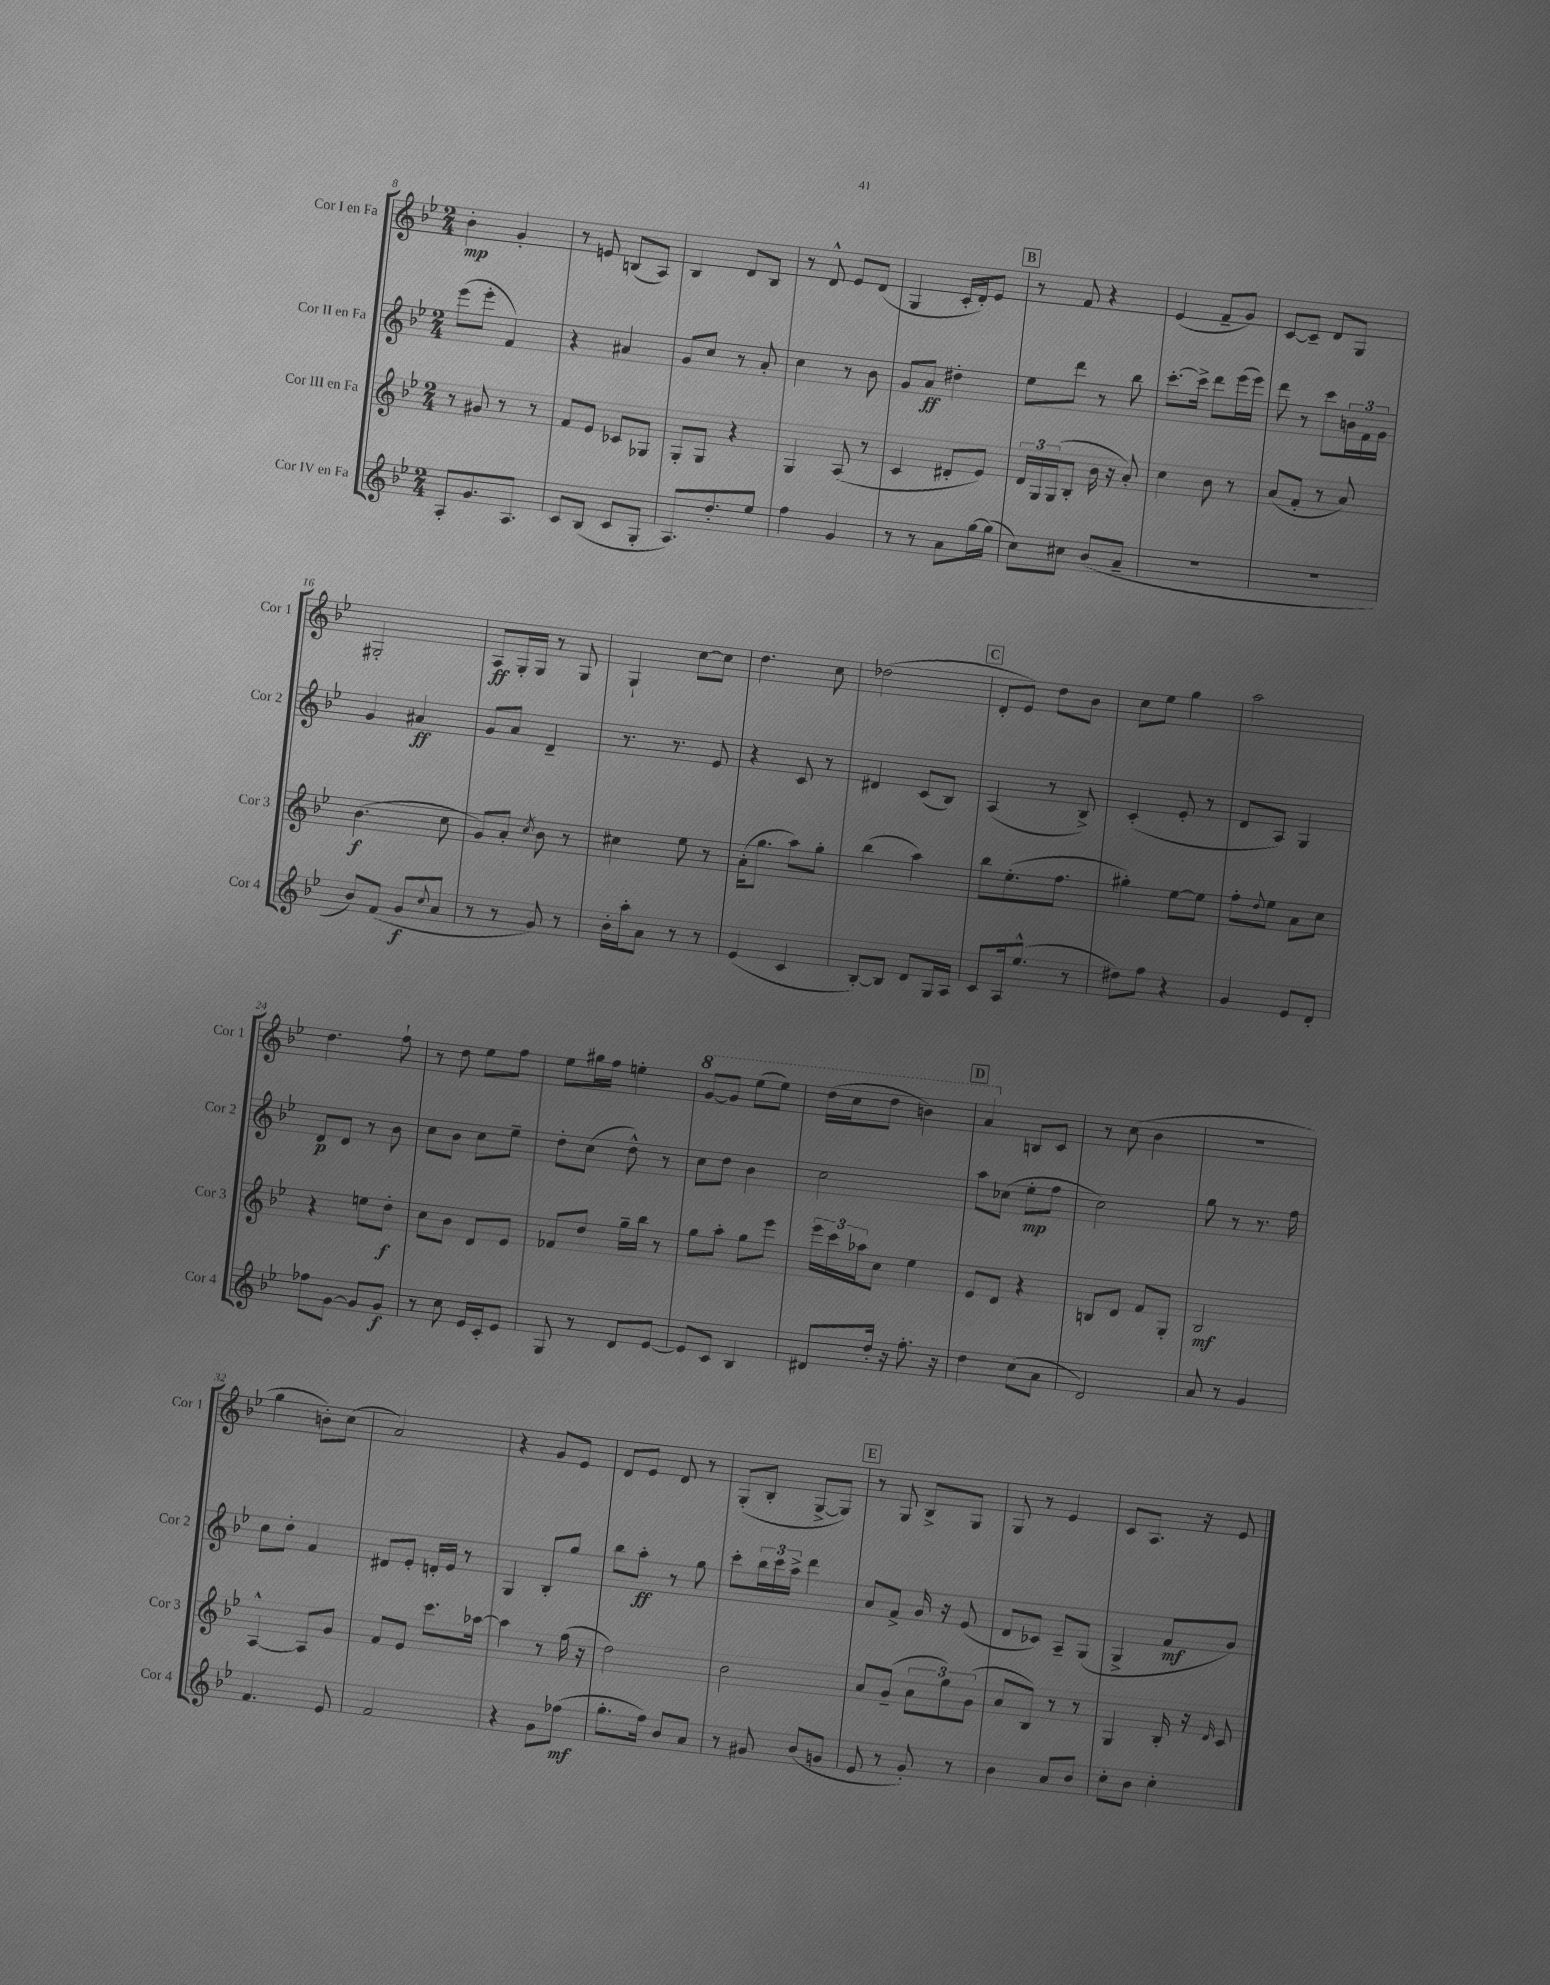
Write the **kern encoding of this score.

**kern	**dynam	**kern	**dynam	**kern	**dynam	**kern	**dynam
*part4	*part4	*part3	*part3	*part2	*part2	*part1	*part1
*staff4	*staff4	*staff3	*staff3	*staff2	*staff2	*staff1	*staff1
*I"Cor IV en Fa	*	*I"Cor III en Fa	*	*I"Cor II en Fa	*	*I"Cor I en Fa	*
*I'Cor 4	*	*I'Cor 3	*	*I'Cor 2	*	*I'Cor 1	*
*clefG2	*	*clefG2	*	*clefG2	*	*clefG2	*
*k[b-e-]	*	*k[b-e-]	*	*k[b-e-]	*	*k[b-e-]	*
*M2/4	*	*M2/4	*	*M2/4	*	*M2/4	*
=8	=8	=8	=8	=8	=8	=8	=8
8A'/L	.	8r	.	(8eee-\L	.	4b-'\	mp
8.g/	.	8g#X/	.	8eee-'\J	.	.	.
.	.	8r	.	4f/)	.	4g'/	.
8.A/J	.	.	.	.	.	.	.
.	.	8r	.	.	.	.	.
=9	=9	=9	=9	=9	=9	=9	=9
8c/L	.	8f/L	.	4r	.	8r	.
(8B-/J	.	8e-/J	.	.	.	8en/	.
8c/L	.	8c-X/L	.	4a#X/	.	(8Bn/L	.
8G'/J	.	8G-X/J	.	.	.	8A/J)	.
=10	=10	=10	=10	=10	=10	=10	=10
8.A/L)	.	8G'/L	.	8g/L	.	4B-/	.
.	.	8G/J	.	8cc/J	.	.	.
8.dd'/	.	.	.	.	.	.	.
.	.	4r	.	8r	.	8d/L	.
8ee-/J	.	.	.	8a'/	.	8B-/J	.
=11	=11	=11	=11	=11	=11	=11	=11
4ff\	.	4G/	.	4cc\	.	8r	.
.	.	.	.	.	.	8d^^/	.
4g/	.	(8A/	.	8r	.	8e-/L	.
.	.	8r	.	8b-\	.	(8d/J	.
=12	=12	=12	=12	=12	=12	=12	=12
8r	.	4c/	.	8g/L	.	4G/	.
8r	.	.	.	8a/J	ff	.	.
8a\L	.	8d#X'/L	.	4dd#X'\	.	16c'/LL	.
.	.	.	.	.	.	16d'/J)	.
[16gg\L	.	8e-/J)	.	.	.	8e-/J	.
(16gg\JJ]	.	.	.	.	.	.	.
!!LO:REH:place=s1:t=B
=13	=13	=13	=13	=13	=13	=13	=13
8cc\L)	.	24d/LL	.	8ee-\L	.	8r	.
.	.	24G/	.	.	.	.	.
.	.	(24G/J	.	.	.	.	.
8cc#X\J	.	8B-'/J	.	8ddd\J	.	8f/	.
(8b-/L	.	16b-\	.	8r	.	4r	.
.	.	16r	.	.	.	.	.
8a~/J	.	8a'/)	.	8bb-\	.	.	.
=14	=14	=14	=14	=14	=14	=14	=14
2r	.	4cc\	.	[8.ccc'\L	.	(4e-/	.
.	.	.	.	16ccc^\Jk]	.	.	.
.	.	8b-\	.	8ddd\L	.	8f~/L	.
.	.	8r	.	(16eee-\L	.	8g/J)	.
.	.	.	.	16eee-\JJ)	.	.	.
=15	=15	=15	=15	=15	=15	=15	=15
2r	.	(8a/L	.	8ddd\	.	[8c/L	.
.	.	8f'/J	.	8r	.	8c~/J]	.
.	.	8r	.	8ccc\L	.	8d/L	.
.	.	8a/)	.	24bn\L	.	8G/J	.
.	.	.	.	24f\	.	.	.
.	.	.	.	24g\JJ	.	.	.
!!LO:LB:g=z
=16	=16	=16	=16	=16	=16	=16	=16
8b-/L)	.	(4.b-\	f	4g/	.	2G#X'/	.
(8f/J	.	.	.	.	.	.	.
8g/L	f	.	.	4a#X/	ff	.	.
8qqcc/	.	.	.	.	.	.	.
8a/J	.	8cc\	.	.	.	.	.
=17	=17	=17	=17	=17	=17	=17	=17
8r	.	8g/L)	.	8g/L	.	8A/L	ff
8r	.	8a'/J	.	8a/J	.	16G'/L	.
.	.	.	.	.	.	16G/JJ	.
.	.	8qcc/	.	.	.	.	.
8g/)	.	8b-\	.	4d~/	.	8r	.
8r	.	8r	.	.	.	8G/	.
=18	=18	=18	=18	=18	=18	=18	=18
16b-'\LL	.	4cc#X\	.	8.r	.	4G`/	.
16aa'\J	.	.	.	.	.	.	.
8a\J	.	.	.	.	.	.	.
.	.	.	.	8.r	.	.	.
8r	.	8ee-\	.	.	.	[8cc\L	.
8r	.	8r	.	8e-/	.	8cc\J]	.
=19	=19	=19	=19	=19	=19	=19	=19
(4e-/	.	(16a'\KL	.	4r	.	4.dd\	.
.	.	8.gg\J	.	.	.	.	.
4c/	.	8aa\L)	.	8c/	.	.	.
.	.	8gg'\J	.	8r	.	8cc\	.
=20	=20	=20	=20	=20	=20	=20	=20
[8B-'/L)	.	(4bb-\	.	4d#X/	.	(2dd-X\	.
8B-/J]	.	.	.	.	.	.	.
8d/L	.	4aa\)	.	(8c/L	.	.	.
16G/L	.	.	.	8B-/J)	.	.	.
16A/JJ	.	.	.	.	.	.	.
!!LO:REH:place=s1:t=C
=21	=21	=21	=21	=21	=21	=21	=21
8c/L	.	8bb-\L	.	(4A/	.	8d'/L	.
16A/k	.	(8.ee-'\	.	.	.	8e-/J)	.
(8.ee-^^/J	.	.	.	.	.	.	.
.	.	.	.	8r	.	8dd\L	.
.	.	8.ff\J	.	.	.	.	.
8r	.	.	.	8B-^/)	.	8b-\J	.
=22	=22	=22	=22	=22	=22	=22	=22
8dd#X\L)	.	4gg#X'\)	.	(4c'/	.	8cc\L	.
8ff\J	.	.	.	.	.	8ee-\J	.
4r	.	[8ee-\L	.	8e-'/	.	4gg\	.
.	.	8ee-\J]	.	8r	.	.	.
=23	=23	=23	=23	=23	=23	=23	=23
4g/	.	8ff'\L	.	8d/L	.	2aa\	.
.	.	8qqdd/	.	.	.	.	.
.	.	8ee-\J	.	8A/J)	.	.	.
8e-/L	.	8a\L	.	4G/	.	.	.
8d'/J	.	8cc\J	.	.	.	.	.
!!LO:LB:g=z
=24	=24	=24	=24	=24	=24	=24	=24
8ff-X\L	.	4r	.	8d/L	p	4.dd\	.
[8g\J	.	.	.	8d/J	.	.	.
8g/L]	.	8een\L	.	8r	.	.	.
8g/J	f	8dd'\J	f	8b-\	.	8ff`\	.
=25	=25	=25	=25	=25	=25	=25	=25
8r	.	8cc\L	.	8cc\L	.	8r	.
8cc\	.	8b-\J	.	8b-\J	.	8dd\	.
16e-/LL	.	8d/L	.	8cc\L	.	8ee-\L	.
16c'/J	.	.	.	.	.	.	.
8e-/J	.	8e-/J	.	8ee-~\J	.	8ff\J	.
=26	=26	=26	=26	=26	=26	=26	=26
8G/	.	8f-X/L	.	8dd'\L	.	8ee-\L	.
8r	.	8dd/J	.	(8cc\J	.	16gg#X\L	.
.	.	.	.	.	.	16ff\JJ	.
8d/L	.	16gg~\LL	.	8dd^^\)	.	4een'\	.
.	.	16bb-\JJ	.	.	.	.	.
[8e-/J	.	8r	.	8r	.	.	.
=27	=27	=27	=27	=27	=27	=27	=27
*	*	*	*	*	*	*8va	*
8e-/L]	.	8gg\L	.	8cc\L	.	[8gg/L	.
8c/J	.	8aa'\J	.	8dd\J	.	8gg/J]	.
4B-/	.	8gg\L	.	4b-\	.	(8eee-\L	.
.	.	8eee-\J	.	.	.	8eee-\J)	.
=28	=28	=28	=28	=28	=28	=28	=28
8d#X/L	.	24eee-\LL	.	2cc\	.	(16ddd\LL	.
.	.	24ccc\	.	.	.	.	.
.	.	.	.	.	.	16ccc\J	.
.	.	24aa-X\J	.	.	.	.	.
16dd'/Jk	.	8cc\J	.	.	.	8ddd\J	.
16r	.	.	.	.	.	.	.
8.ff'\	.	4ee-\	.	.	.	4bbn\)	.
16r	.	.	.	.	.	.	.
!!LO:REH:place=s1:t=D
=29	=29	=29	=29	=29	=29	=29	=29
4dd\	.	8e-/L	.	8aa\L	.	4aa/	.
.	.	8d/J	.	(8cc-X\J	.	.	.
*	*	*	*	*	*	*X8va	*
(8cc\L	.	4r	.	8ee-'\L	mp	8Bn/L	.
8a\J	.	.	.	8ff\J	.	8c/J	.
=30	=30	=30	=30	=30	=30	=30	=30
2d/)	.	8Bn/L	.	2cc\)	.	8r	.
.	.	8d/J	.	.	.	(8cc\	.
.	.	8f/L	.	.	.	4b-\	.
.	.	8G'/J	.	.	.	.	.
=31	=31	=31	=31	=31	=31	=31	=31
8a/	.	2B-/	mf	8gg\	.	2r	.
8r	.	.	.	8r	.	.	.
4g/	.	.	.	8.r	.	.	.
.	.	.	.	16ff\	.	.	.
!!LO:LB:g=z
=32	=32	=32	=32	=32	=32	=32	=32
4.f/	.	[4A^^/	.	8cc\L	.	4gg\	.
.	.	.	.	8dd'\J	.	.	.
.	.	8A/L]	.	4f/	.	8bn'\L)	.
8e-/	.	8g/J	.	.	.	(8cc\J	.
=33	=33	=33	=33	=33	=33	=33	=33
2f/	.	8f/L	.	8d#X/L	.	2a/)	.
.	.	8e-/J	.	8e-'/J	.	.	.
.	.	8.ccc\L	.	16dn'/LL	.	.	.
.	.	.	.	16e-/JJ	.	.	.
.	.	.	.	8r	.	.	.
.	.	[16aa-X\Jk	.	.	.	.	.
=34	=34	=34	=34	=34	=34	=34	=34
4r	.	4aa-\]	.	4G/	.	4r	.
8g\L	.	8r	.	8B-'/L	.	8g/L	.
(8ff-X\J	mf	(16ff\	.	8gg/J	.	8e-/J	.
.	.	16r	.	.	.	.	.
=35	=35	=35	=35	=35	=35	=35	=35
8.gg'\L	.	2dd\)	.	8bb-\L	.	8d/L	.
.	.	.	.	8aa'\J	ff	8e-/J	.
16ff\Jk)	.	.	.	.	.	.	.
8b-/L	.	.	.	8r	.	8d/	.
8a/J	.	.	.	8gg\	.	8r	.
=36	=36	=36	=36	=36	=36	=36	=36
8r	.	2b-\	.	8ccc'\L	.	(8G'/L	.
8g#X/	.	.	.	24bb-\L	.	8B-'/J	.
.	.	.	.	24ccc\	.	.	.
.	.	.	.	24aa^\JJ	.	.	.
(8b-/L	.	.	.	4ddd\	.	[8G^/L	.
8gn/J	.	.	.	.	.	8G/J])	.
!!LO:REH:place=s1:t=E
=37	=37	=37	=37	=37	=37	=37	=37
8e-/	.	8a/L	.	8a/L	.	8r	.
8r	.	(8g~/J	.	8f^/J	.	8G/	.
8g'/)	.	12a\L	.	16g/	.	8B-^/L	.
.	.	.	.	16r	.	.	.
.	.	12ee-\)	.	.	.	.	.
8r	.	.	.	(8e-/	.	8G/J	.
.	.	(12g\J	.	.	.	.	.
=38	=38	=38	=38	=38	=38	=38	=38
4b-\	.	8a/L	.	8d/L	.	8G/	.
.	.	8B-/J)	.	8c-X/J)	.	8r	.
8a/L	.	8r	.	8A~/L	.	4e-/	.
8b-/J	.	8r	.	(8G/J	.	.	.
=39	=39	=39	=39	=39	=39	=39	=39
8cc'\L	.	4G/	.	4G^/	.	8c/L	.
8b-\J	.	.	.	.	.	8.A/J	.
4cc'\	.	16B-'/	.	8f/L	mf	.	.
.	.	16r	.	.	.	16r	.
.	.	16qqd/	.	.	.	.	.
.	.	8c/	.	8g/J)	.	8e-/	.
==	==	==	==	==	==	==	==
*-	*-	*-	*-	*-	*-	*-	*-
